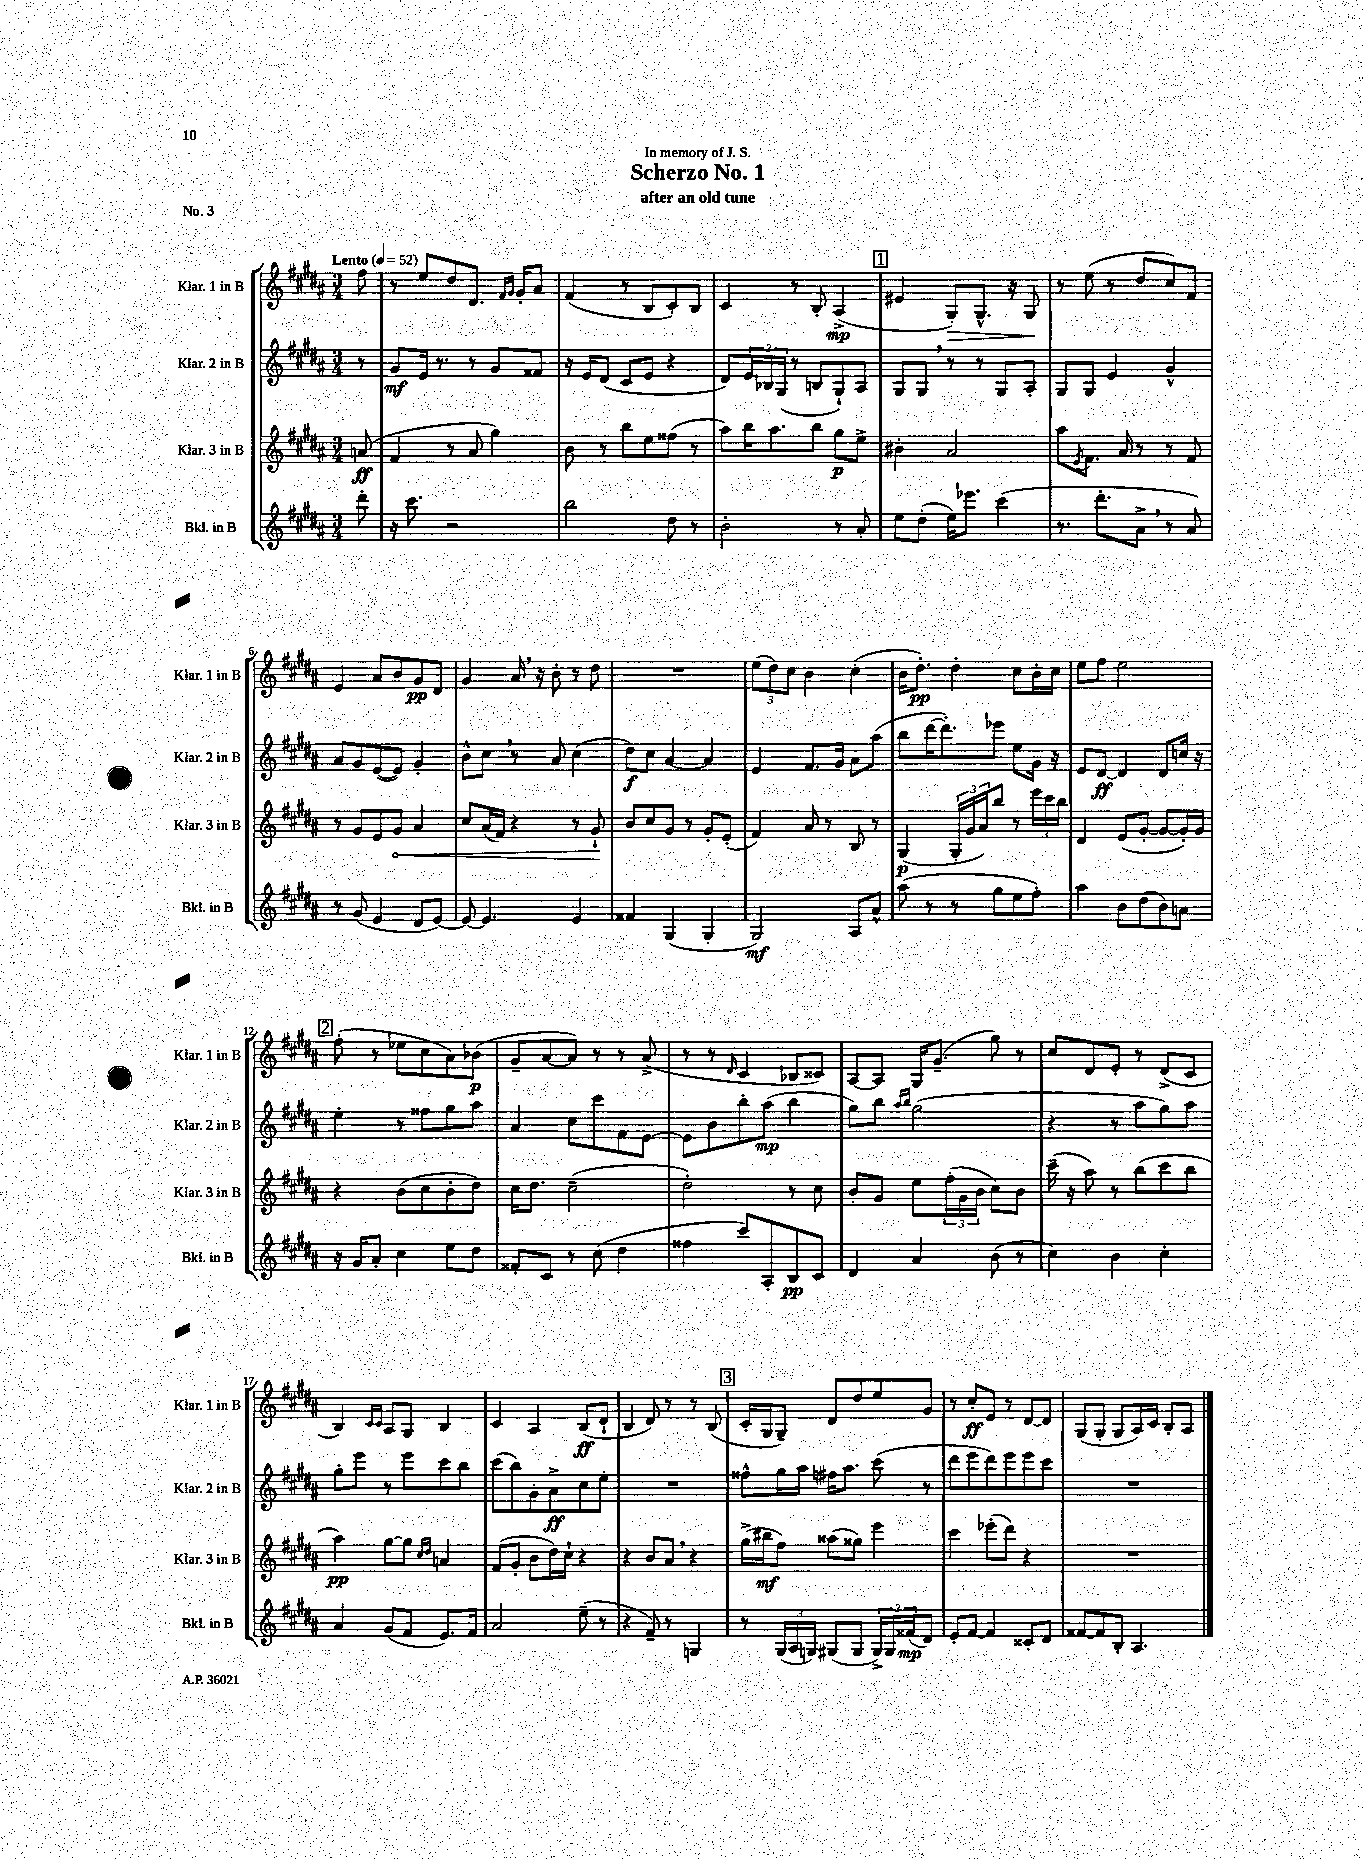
\header { title = "Scherzo No. 1" subtitle = "after an old tune" dedication = "In memory of J. S." piece = "No. 3" }
<<
\new StaffGroup <<
\new Staff = "s0" \with { instrumentName = "Klar. 1 in B" shortInstrumentName = "Klar. 1 in B" } {
    \clef treble \key b \major \numericTimeSignature \time 3/4 \partial 8 \tempo "Lento" 4 = 52
    fis''8 |
    r8 e''8 dis''8 dis'8. \grace { fis'16 gis'16 } gis'16-. ais'8 |
    fis'4( r8 b8 cis'8-.) b8 |
    cis'4 r8 b8-. ais4->\mp( |
    \mark \markup { \box "1" } eis'4 gis8-.\>) gis8.-^ r16 gis8\! |
    r8 e''8( r8 dis''8 cis''8) fis'8 |
    e'4 ais'8 b'8 gis'8\pp dis'8 |
    gis'4 ais'16 \breathe r16 b'8-. r8 dis''8 |
    R2. |
    \tuplet 3/2 { e''8( dis''8) cis''8 } b'4 cis''4-.( |
    b'16 dis''8.-.\pp) dis''4-. cis''8 b'16-. cis''16 |
    e''8 fis''8 e''2 |
    \mark \markup { \box "2" } fis''8-.( r8 ees''8 cis''8 ais'8) bes'8\p( |
    gis'8-- ais'8~ ais'8) r8 r8 ais'8->( |
    r8 r8 \grace { dis'16 } cis'4 bes8 cisis'8) |
    ais8~ ais8 gis16 gis'8.--( gis''8) r8 |
    cis''8 dis'8 e'8-. r8 dis'8->( cis'8 |
    b4) \grace { cis'16 cis'16 } ais8 gis8 b4 |
    cis'4 ais4 b8\ff( dis'8-! |
    b4 dis'8) r8 r8 b8( |
    \mark \markup { \box "3" } cis'16-. gis16 gis8--) dis'8 dis''8 e''8 gis'8 |
    r8 cis''8-.\ff e'8 r8 dis'8~ dis'8 |
    gis8( gis8-. gis8 ais16) cis'16 b8-. ais8 \bar "|." |
}
\new Staff = "s1" \with { instrumentName = "Klar. 2 in B" shortInstrumentName = "Klar. 2 in B" } {
    \clef treble \key b \major \numericTimeSignature \time 3/4 \partial 8
    r8 |
    gis'8\mf e'16 r8. r8 gis'8 fisis'8 |
    r16 e'16 dis'8( cis'8 e'8 r4 |
    dis'8) \tuplet 3/2 { e'16 bes16 gis16( } r8 b8 gis8-!) ais8 |
    \mark \markup { \box "1" } gis8 gis8 \breathe r8 r8 gis8 ais8-. |
    gis8 gis8 e'4 gis'4-^ |
    ais'8 gis'8 e'8~( e'8) gis'4-. |
    b'8-^ cis''8 \breathe r8 ais'8 cis''4( |
    dis''8\f) cis''8 ais'4~ ais'4 |
    e'4 fis'8. gis'16 ais'8 ais''8( |
    b''8 dis'''16~ dis'''8.-.) ees'''8 e''8 gis'16 r16 |
    e'8 dis'8~\ff dis'4 dis'8 c''16 r16 |
    \mark \markup { \box "2" } e''4-. r8 fisis''8 gis''8 ais''8 |
    ais'4 cis''8 cis'''8 fis'8 e'8~ |
    e'8 b'8 b''8-. ais''8\mp( b''4 |
    gis''8) b''8 \grace { ais''16 b''16 } gis''2( |
    r4 r8 ais''8 gis''8) ais''8 |
    gis''8-. e'''8 r8 e'''8 cis'''8 b''8 |
    cis'''8( b''8) gis'8-. ais'8->\ff cis''8 e''8-. |
    R2. |
    \mark \markup { \box "3" } fisis''8-^ gis''16 ais''16 fis''16 ais''8. cis'''8( r8 |
    dis'''8 e'''8 dis'''8) e'''8 e'''8 cis'''8 |
    R2. \bar "|." |
}
\new Staff = "s2" \with { instrumentName = "Klar. 3 in B" shortInstrumentName = "Klar. 3 in B" } {
    \clef treble \key b \major \numericTimeSignature \time 3/4 \partial 8
    a'8\ff( |
    fis'4 r8 ais'8 gis''4) |
    b'8 r8 b''8 e''8 fisis''8( r8 |
    ais''8) b''16 ais''8. b''8 gis''8\p e''8-> |
    \mark \markup { \box "1" } bis'4-. ais'2 |
    ais''8 \acciaccatura { e'8 } fis'8. ais'16 r8 r8 fis'8 |
    r8 gis'8 e'8 \once \override Hairpin.circled-tip = ##t gis'8\< ais'4 |
    cis''8 ais'16( fis'16) r4 r8 gis'8-!\! |
    b'8 cis''8 gis'8 r8 gis'8-. e'8-.( |
    fis'4) ais'8 r8 b8 r8 |
    gis4\p( \tuplet 3/2 { gis16-. gis'16 ais'16) } b''8 r8 \tuplet 3/2 { e'''16 cis'''16 b''16 } |
    dis'4 e'8( gis'8~-. gis'8~ gis'16-.) gis'16 |
    \mark \markup { \box "2" } r4 b'8( cis''8 b'8-. dis''8) |
    cis''16 dis''8. cis''2--( |
    dis''2-.) r8 cis''8 |
    b'8-. gis'8 e''8 \tuplet 3/2 { fis''16-.( gis'16 b'16 } cis''8) b'8 |
    cis'''16--( r16 ais''8) r8 b''8( cis'''8 b''8 |
    ais''4\pp) gis''8~ gis''8 \grace { cis''16 dis''16 } a'4 |
    fis'8( gis'8-. b'8 dis''16) cis''16-! r4 |
    r4 b'8 ais'8 \breathe r4 |
    \mark \markup { \box "3" } gis''16->( bis''16\mf fis''8) aisis''8( gisis''8) e'''4 |
    cis'''4 ees'''8-.( dis'''8) r4 |
    R2. \bar "|." |
}
\new Staff = "s3" \with { instrumentName = "Bkl. in B" shortInstrumentName = "Bkl. in B" } {
    \clef treble \key b \major \numericTimeSignature \time 3/4 \partial 8
    dis'''8-. |
    r16 cis'''8. r2 |
    b''2 dis''8 r8 |
    b'2-. r8 ais'8-. |
    \mark \markup { \box "1" } e''8 dis''8-.( e''16) ees'''8. cis'''4( |
    r8. dis'''8.-. ais'8-> \breathe r8 ais'8) |
    r8 gis'8( e'4 dis'8 e'8~) |
    e'8~ e'4. e'4 |
    fisis'4 gis4( gis4-. |
    gis2\mf) ais8 ais'8-^ |
    ais''8( r8 r8 gis''8 e''8 fis''8-.) |
    ais''4 b'8 dis''8( b'8) a'8 |
    \mark \markup { \box "2" } r16 gis'16 ais'8-. cis''4 e''8 dis''8 |
    fisis'8-. cis'8 r8 cis''8( dis''4 |
    fisis''4 cis'''8) ais8-. b8\pp cis'8 |
    dis'4 ais'4 b'8( r8 |
    cis''4) b'4 cis''4-. |
    ais'4 gis'8( fis'8 e'8.) fis'16 |
    ais'2 e''8--( r8 |
    r4 fis'8--) r8 g4 |
    \mark \markup { \box "3" } r8 \tuplet 3/2 { gis16( ais16 g16) } gis8( gis8 \tuplet 3/2 { gis16->) gis16 fisis'16\mp( } dis'8) |
    e'8-. fis'8~ fis'4 cisis'8-. dis'8 |
    fisis'8~ fisis'8 b8-. ais4. \bar "|." |
}
>>
>>
